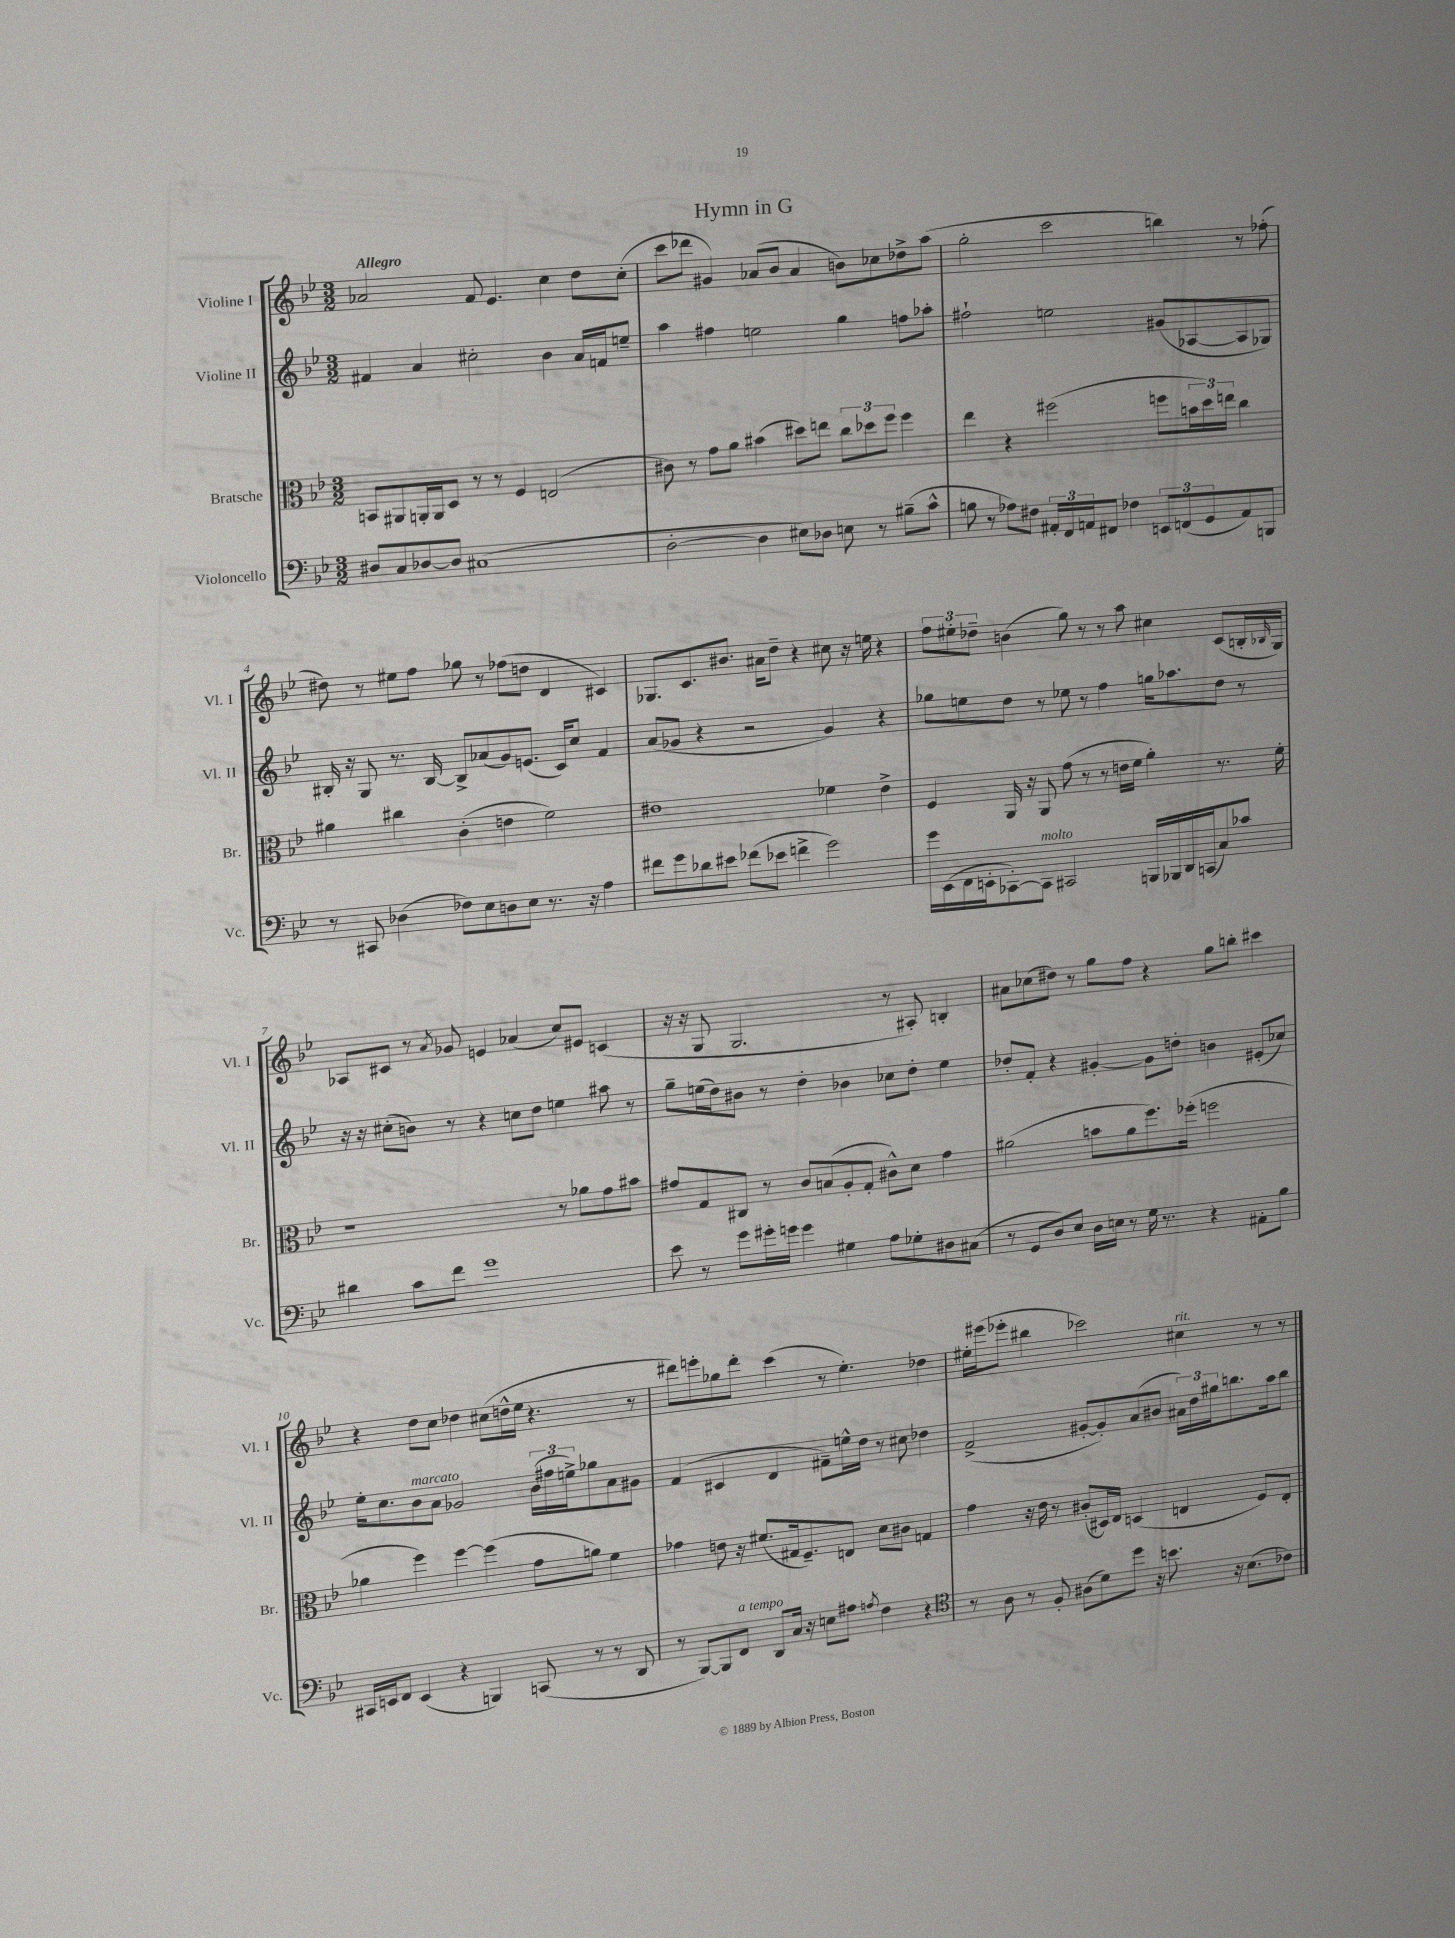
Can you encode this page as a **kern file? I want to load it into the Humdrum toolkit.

**kern	**kern	**kern	**kern
*part4	*part3	*part2	*part1
*staff4	*staff3	*staff2	*staff1
*I"Violoncello	*I"Bratsche	*I"Violine II	*I"Violine I
*I'Vc.	*I'Br.	*I'Vl. II	*I'Vl. I
*clefF4	*clefC3	*clefG2	*clefG2
*k[b-e-]	*k[b-e-]	*k[b-e-]	*k[b-e-]
*M3/2	*M3/2	*M3/2	*M3/2
=1	=1	=1	=1
!	!	!	!LO:TX:a:B:t=Allegro
8D#X/L	8BBn/L	4f#X/	2a-X/
8C/	8AA#X/	.	.
[8D-X/	16AAn'/L	4a/	.
.	16AA/J	.	.
8D-/J]	8D/J	.	.
(1C#X	8r	2cc#X'\	8f/
.	8r	.	4.e-/
.	4F/	.	.
.	(2En/	4b-\	4cc\
.	.	16a/LL	8dd\L
.	.	16fn/J	.
.	.	8een~/J	(8cc'\J
=2	=2	=2	=2
[2D'\	8c#X\)	4aa\	8ccc\L
.	8r	.	8ddd-X\J
.	8g\L	4ff#X\	4g#X/)
.	8a\J	.	.
4D\]	(4b#X\	2een\	(8a-X/L
.	.	.	8b-/J
8E#X\L)	8dd#X\L)	.	4a-/
8D-X\J	8een\J	.	.
8En\	12cc\L	4gg\	8bn\L)
.	12dd-X\	.	.
8r	.	.	8cc-X\
.	12ff\J	.	.
(8B#X~\L	4ff\	8ffn\L	8dd-X^\
8c^^\J	.	8aa-X'\J	(8aa\J
=3	=3	=3	=3
8Bn\	4ee-\	2ff#X`\	2gg'\
8r	.	.	.
8A-X\L)	4r	.	.
8F#X\J	.	.	.
24AA#X'/LL	(2ff#X\	2een\	2ccc\
24FF/	.	.	.
24AAn/J	.	.	.
8FF#X/J	.	.	.
4F-X\	.	.	.
12EEn/L	8ffn\L	(8g#X/L	4bbn\)
(12FFn/	.	.	.
.	24bn\L	[8A-X/	.
12GG/	24dd\)	.	.
.	24een\JJ	.	.
8AA/)	4cc\	8A-/]	8r
8BBBn/J	.	8G-X/J)	(8ff-X'\
!!LO:LB:g=z
=4	=4	=4	=4
8r	4a#X\	16B#X'/	8dd#X\)
.	.	16r	.
8CC#X/	.	8G/	8r
(4D-X\	4cc#X\	8.r	8ee#X\L
.	.	.	8ff\J
.	.	[16B#/	.
8F-X\L)	(4c'\	8B#^/L]	8gg-X\
8E-\	.	(8a-X/	8r
8Dn\	4en\	8g/)	(8ff-X\L
8E-\J	.	(8.en/J	8ddn\J
8.r	2f\)	.	4d/
.	.	16c/KL)	.
.	.	8cc/J	.
16r	.	.	.
4A\	.	4f/	4c#X/)
=5	=5	=5	=5
8f#X\L	1e#X	(8a/L	8.G-X/L
8g\	.	8g-X/J	.
.	.	.	8.c/
8d-X\	.	4r	.
8e#X\J	.	.	8.b#X/J
(8f-X\L	.	2r	.
.	.	.	16a#X\KL
8e-X\J	.	.	8dd~\J
4fn^\	.	.	4r
2g\)	4f-X\	4g-/)	8cc#X\
.	.	.	16r
.	.	.	16een\
.	4e#^\	4r	4r
=6	=6	=6	=6
16g\LL	4F/	8gg-X\L	12ff\L
(16EE-\	.	.	.
.	.	.	12ee#X'\
16FF\	.	8een\	.
.	.	.	12dd-X~\J
16EEn'\J	.	.	.
[8CC-X'\)	16AA/	8dd\J	(4bn\
.	16r	.	.
!LO:TX:a:i:t=molto	!	!	!
8CC-\J]	8AA/	8r	.
2CC#X/	(8g\	8ee-X\	8gg\)
.	8r	8r	8r
.	8r	4ff\	8r
.	16en\LL	.	8aa\
.	16f\JJ	.	.
16BBBn/LL	4a'\)	16ggn\KL	4cc#X\
16BBB-X/	.	8.aa-X\	.
16DD/	.	.	.
(16CCn/J	.	.	.
8C/)	8.r	8dd\J	(8c/L
8c-X/J	.	8r	16Bn'/L
.	.	.	16qqB-X/
.	16f'\	.	16G/JJ)
!!LO:LB:g=z
=7	=7	=7	=7
4d#X\	1r	16r	8A-X/L
.	.	16r	.
.	.	(8cc#X'\L	8c#X/J
8c\L	.	8bn\J)	8r
.	.	.	8qa/
8f\J	.	8r	8g-X/
1g	.	4r	4en/
.	.	8ccn\L	(4a-X/
.	.	8dd\J	.
.	8r	4een\	8cc/L)
.	8a-X\L	.	8e#X/J
.	8g\	8aa#X\	(4cn/
.	8b#X\J	8r	.
=8	=8	=8	=8
8e-\	8g#X/L	8gg~\L	16r
.	.	.	16r
8r	8G/	(16een\L	8G/
.	.	16dd\J)	.
8g\L	8C#X/J	8b#X\J	2.G/
16g#X'\L	8r	8r	.
16gn\JJ	.	.	.
4g\	8c/L	4dd'\	.
.	(8Bn/	.	.
4G#X\	8A'/	4b-X\	.
.	8G'/J	.	.
8A\L	8c#X^^\L)	8cc-X\L	8r
8G-X'\	8d\J	8dd'\J	8A#X'/)
8D#X\	4g#\	4ee\	4Bn'/
(8C#X\J	.	.	.
=9	=9	=9	=9
8r	(2a#X\	8dd-X'/L	8a#X\L
8GG/L	.	8f'/J	(8cc-X\
8D/)	.	4r	8dd#X\J)
8E-/J	.	.	8r
16D\LL	8bn\L	[4g#X'/	8gg\L
16En\JJ	.	.	.
8r	8a#\	.	8ff\J
16G\	8.ff\)	8g#\L]	4r
8.r	.	.	.
.	.	8ddn'\J	.
.	(16ff-X'\Jk	.	.
4r	2ffn\	4bn\	8gg\L
.	.	.	8bbn'\J
8AA#X'\L	.	(8e#X'/L	4ccc#X\
8B-\J	.	8cc-X/J)	.
!!LO:LB:g=z
=10	=10	=10	=10
16CC#X/LL	4a-X\	16ee-'\KL	4r
16EEn/J	.	8.cc\	.
8FF/J	.	.	.
!	!	!LO:TX:a:i:t=marcato	!
(4EE/	4ff\)	8b-\	8dd\L
.	.	8a\J	8cc\J
4r	[4ff\	2g-X/	4dd-X\
4BBBn/)	(4ff\]	.	(8cc#X\L
.	.	.	16ddn^^\L
.	.	.	16ee-\JJ
(8CCn/	8g\L	(24b-\LL	4.r
.	.	24ff#X\	.
.	.	24een^\J)	.
8r	8an\J)	8gg-X\	.
8r	4f\	8a\	.
8DD/	.	8g#X\J	8r
=11	=11	=11	=11
8r	4g-X\	(4f/	8ddd#X\L)
[8BBB-/L)	.	.	8eeen'\
8BBB-/]	8en\	4c#X/	8gg-X\
!LO:TX:a:i:t=a tempo	!	!	!
8FF/J	16r	.	8ddd#'\J
.	(8.f#X/L	.	.
8DD/L	.	4d/	(4ccc\
16C/Jk	16G#X/k	.	.
16r	8.F~/)	.	.
8En\L	.	8f#X~\L)	8r
8A#X\J	8En/J	16een^^\L	4.ee-'\)
.	.	16dd\JJ	.
8qAn/	.	.	.
4F\	8d\L	8r	.
.	8c#X\J	8cc#X\	.
4r	4Gn/	4dd-X\	4dd-X\
=12	=12	=12	=12
*clefC4	*	*	*
8r	4g\	(2f^/	16ee#X'\LL
.	.	.	(16eee#X\J
8A\	.	.	8eee-X'\J
8r	16r	.	4bb#X\
.	16e-\	.	.
8F'/	8r	.	.
(8A#X\L	(8c#X'/L	[8g#X'/L	2ccc-X\)
8d\)	16D#X/L)	8g#'/])	.
.	16E-/JJ	.	.
8dd\J	(4Dn/	(8a/	.
16r	.	8b#X/J	.
8.bn\	.	.	.
!	!	!	!LO:TX:a:i:t=rit.
.	4En/	24a#X\LL)	4cc#X\
.	.	24dd\	.
.	.	24gg#X\J	.
16r	.	8.bbn\	.
(8.B-\L	.	.	.
.	8F/L)	.	8r
.	.	16aa\k	.
8c-X\J)	8E'/J	8bb\J	8r
==	==	==	==
*-	*-	*-	*-
